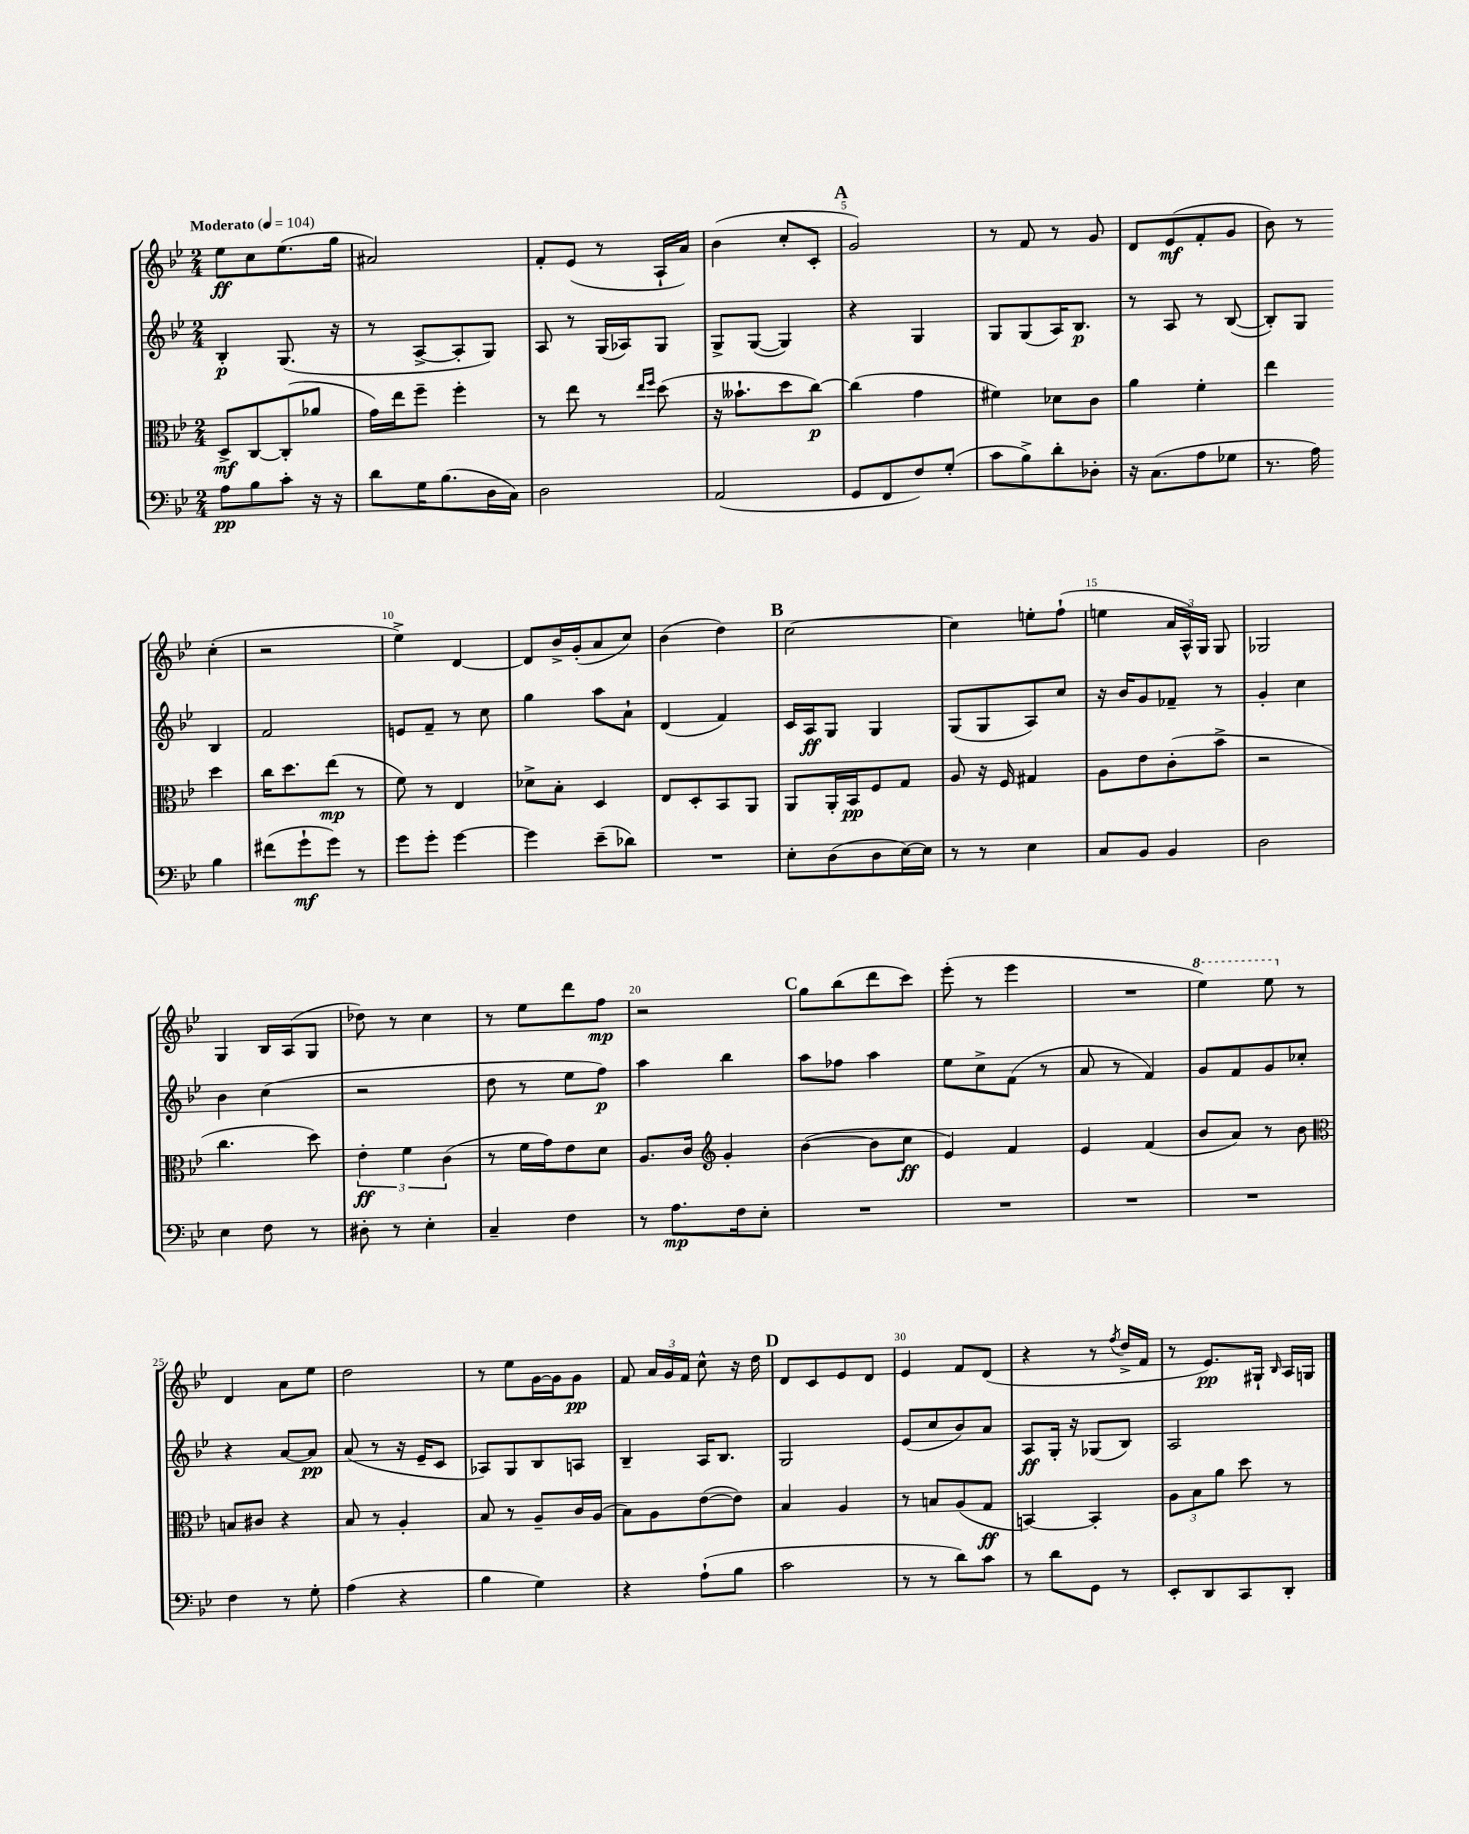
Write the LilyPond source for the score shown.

<<
\new StaffGroup <<
\new Staff = "s0" {
    \clef treble \key bes \major \numericTimeSignature \time 2/4 \tempo "Moderato" 4 = 104
    \autoBeamOff ees''8[\ff c''8 ees''8.( g''16] |
    ais'2) |
    f'8[-. ees'8]( r8 a16[-! a'16]) |
    bes'4( c''8[-. c'8]-. |
    \mark \markup { \bold "A" } g'2) |
    r8 f'8 r8 g'8 |
    d'8[ ees'8\mf( f'8-. g'8] |
    bes'8) r8 c''4-.( |
    r2 |
    ees''4->) d'4~ |
    d'8[ bes'16-> g'16-.( a'8 c''8]) |
    bes'4( d''4) |
    \mark \markup { \bold "B" } c''2~ |
    c''4 e''8[-. f''8]-!( |
    e''4 \tuplet 3/2 { a'16[ a16-^) g16] } g8 |
    ges2 |
    g4 bes16[ a16( g8] |
    des''8) r8 c''4 |
    r8 ees''8[ d'''8 f''8]\mp |
    r2 |
    \mark \markup { \bold "C" } g''8[ bes''8( d'''8 c'''8]) |
    ees'''8-.( r8 ees'''4 |
    R2 |
    \ottava #1 ees'''4) ees'''8 \ottava #0 r8 |
    d'4 a'8[ ees''8] |
    d''2 |
    r8 ees''8[ g'16~ g'16 g'8]\pp |
    f'8 \tuplet 3/2 { a'16[ g'16 f'16] } c''8-^ r16 d''16 |
    \mark \markup { \bold "D" } d'8[ c'8 ees'8 d'8] |
    ees'4 f'8[ d'8]( |
    r4 r8 \acciaccatura { f''8 } d''16[-> f'16] |
    r8 ees'8.[\pp) gis16]-! \grace { bes16 } a16[ g16] \bar "|." |
}
\new Staff = "s1" {
    \clef treble \key bes \major \numericTimeSignature \time 2/4
    \autoBeamOff bes4-.\p g8.( r16 |
    r8 a8[~-> a8-. g8]) |
    a8 r8 g16[( aes16) g8] |
    g8[-> g8]~( g4) |
    \mark \markup { \bold "A" } r4 g4 |
    g8[ g8( a16) bes8.]\p |
    r8 a8 r8 bes8~( |
    bes8[-.) g8] bes4 |
    f'2 |
    e'8[ f'8]-- r8 c''8 |
    g''4 a''8[ a'8]-! |
    d'4( f'4) |
    \mark \markup { \bold "B" } c'16[ a16\ff g8] g4 |
    g8[( g8 a8) c''8] |
    r16 bes'16[ g'8 fes'8]-- r8 |
    g'4-. c''4 |
    bes'4 c''4( |
    r2 |
    d''8 r8 ees''8[ f''8]\p) |
    a''4 bes''4 |
    \mark \markup { \bold "C" } a''8[ fes''8] a''4 |
    ees''8[ c''8-> f'8]( r8 |
    a'8 r8 f'4) |
    g'8[ f'8 g'8 ces''8]-. |
    r4 a'8[~ a'8]\pp |
    a'8( r8 r16 ees'16[-- c'8] |
    aes8[) g8 bes8 a8] |
    bes4-- a16[ bes8.] |
    \mark \markup { \bold "D" } g2 |
    ees'8[( c''8 bes'8) a'8] |
    a8[\ff g16]-. r16 ges8[( bes8]) |
    a2 \bar "|." |
}
\new Staff = "s2" {
    \clef alto \key bes \major \numericTimeSignature \time 2/4
    \autoBeamOff d8[->\mf c8~ c8-.( aes'8] |
    g'16[) ees''16 f''8]-- f''4-. |
    r8 ees''8 r8 \grace { ees''16[ f''16] } d''8( |
    r16 beses'8.[-! d''8 c''8]~\p) |
    \mark \markup { \bold "A" } c''4( g'4 |
    fis'4) des'8[ c'8] |
    a'4 f'4-. |
    ees''4 d''4 |
    c''16[ d''8. ees''8]\mp( r8 |
    f'8) r8 ees4 |
    des'8[-> bes8]-. d4 |
    ees8[ d8-. bes,8 a,8] |
    \mark \markup { \bold "B" } a,8[ a,16-. bes,16\pp f8 g8] |
    a8 r16 f16 gis4 |
    a8[ ees'8 c'8-.( bes'8]-> |
    r2 |
    c''4. d''8) |
    \tuplet 3/2 { ees'4-.\ff f'4 c'4( } |
    r8 f'16[ g'16) ees'8 d'8] |
    a8.[ c'16] \clef treble g'4-. |
    \mark \markup { \bold "C" } bes'4~( bes'8[ c''8]\ff |
    ees'4) f'4 |
    ees'4 f'4( |
    bes'8[ a'8]) r8 bes'8 |
    \clef alto b8[ cis'8] r4 |
    bes8 r8 a4-. |
    bes8 r8 a8[-- c'16 a16]( |
    bes8[) a8 ees'8~( ees'8]) |
    \mark \markup { \bold "D" } bes4 a4 |
    r8 b8[ a8( g8]\ff |
    b,4~) b,4-. |
    \tuplet 3/2 { a8[ bes8 a'8] } d''8 r8 \bar "|." |
}
\new Staff = "s3" {
    \clef bass \key bes \major \numericTimeSignature \time 2/4
    \autoBeamOff a8[\pp bes8 c'8]-. r16 r16 |
    d'8[ g16 bes8.( d16 c16]) |
    d2 |
    a,2( |
    \mark \markup { \bold "A" } g,8[ f,8 f8) g8]-.( |
    c'8[ bes8->) d'8-. des8]-. |
    r16 c8.[( a8 ges8] |
    r8. a16) bes4 |
    fis'8[( g'8-!\mf g'8]) r8 |
    g'8[ g'8]-. g'4~ |
    g'4 ees'8[--( des'8]) |
    R2 |
    \mark \markup { \bold "B" } ees8[-. d8( d8 ees16~) ees16] |
    r8 r8 ees4 |
    c8[ bes,8] bes,4 |
    d2 |
    ees4 f8 r8 |
    dis8-. r8 ees4-. |
    c4-- f4 |
    r8 a8.[\mp f16 ees8]-. |
    \mark \markup { \bold "C" } R2 |
    R2 |
    R2 |
    R2 |
    f4 r8 g8-. |
    a4( r4 |
    bes4 g4) |
    r4 a8[-!( bes8] |
    \mark \markup { \bold "D" } c'2 |
    r8 r8 d'8[) c'8] |
    r8 d'8[ g,8] r8 |
    ees,8[-. d,8 c,8 d,8]-. \bar "|." |
}
>>
>>
\layout { \context { \Score \override BarNumber.break-visibility = ##(#f #t #t) barNumberVisibility = #(every-nth-bar-number-visible 5) } }
